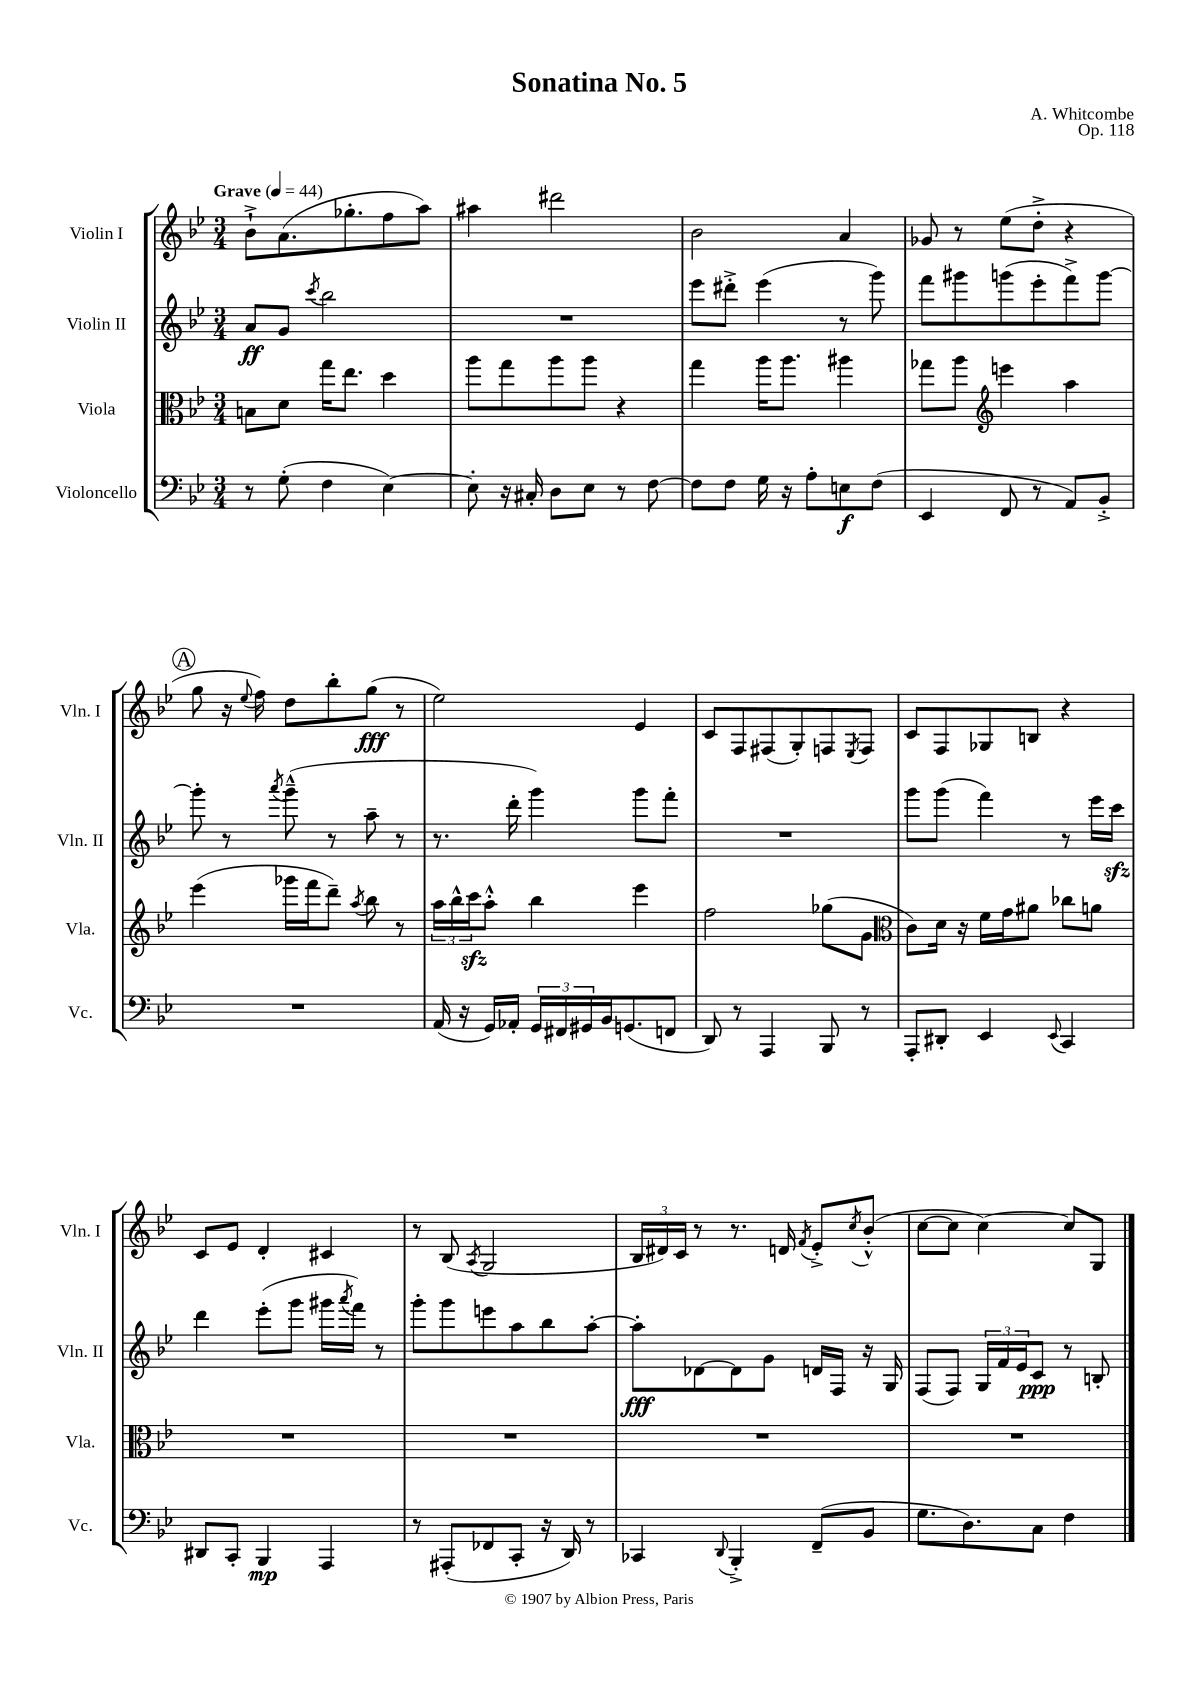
\header { title = "Sonatina No. 5" composer = "A. Whitcombe" opus = "Op. 118" }
<<
\new StaffGroup <<
\new Staff = "s0" \with { instrumentName = "Violin I" shortInstrumentName = "Vln. I" } {
    \clef treble \key bes \major \numericTimeSignature \time 3/4 \tempo "Grave" 4 = 44
    bes'8-!-> a'8.( ges''8.-. f''8 a''8) |
    ais''4 dis'''2 |
    bes'2 a'4 |
    ges'8 r8 ees''8( d''8-.-> r4 |
    \mark \markup { \circle "A" } g''8 r16 \appoggiatura { ees''8 } f''16) d''8 bes''8-. g''8\fff( r8 |
    ees''2) ees'4 |
    c'8 f8 fis8( g8-.) f8 \acciaccatura { ees8 } f8 |
    c'8 f8 ges8 b8 r4 |
    c'8 ees'8 d'4-. cis'4 |
    r8 bes8( \acciaccatura { a8 } g2 |
    \tuplet 3/2 { bes16 dis'16) c'16 } r8 r8. d'16 \acciaccatura { f'8 } ees'8-.-> \acciaccatura { c''8 } bes'8-.-^( |
    c''8~ c''8 c''4~) c''8 g8 \bar "|." |
}
\new Staff = "s1" \with { instrumentName = "Violin II" shortInstrumentName = "Vln. II" } {
    \clef treble \key bes \major \numericTimeSignature \time 3/4
    a'8\ff g'8 \acciaccatura { c'''8 } bes''2 |
    R2. |
    ees'''8 dis'''8-.-> ees'''4( r8 g'''8) |
    f'''8 gis'''8 g'''8( ees'''8-. f'''8->) g'''8~ |
    \mark \markup { \circle "A" } g'''8-. r8 \acciaccatura { a'''8 } g'''8---^( r8 a''8-- r8 |
    r8. d'''16-. g'''4) g'''8 f'''8-. |
    R2. |
    g'''8 g'''8( f'''4) r8 ees'''16 c'''16\sfz |
    d'''4 ees'''8-.( g'''8 gis'''16 \acciaccatura { a'''8 } f'''16) r8 |
    g'''8-. g'''8 e'''8 a''8 bes''8 a''8~-. |
    a''8-.\fff des'8~ des'8 g'8 d'16 f16 r16 g16 |
    f8( f8) \tuplet 3/2 { g16 f'16 ees'16 } c'8\ppp r8 b8-. \bar "|." |
}
\new Staff = "s2" \with { instrumentName = "Viola" shortInstrumentName = "Vla." } {
    \clef alto \key bes \major \numericTimeSignature \time 3/4
    b8 d'8 g''16 ees''8. d''4 |
    a''8 g''8 a''8 a''8 r4 |
    g''4 a''16 a''8. ais''4 |
    ges''8 a''8 \clef treble e'''4 a''4 |
    \mark \markup { \circle "A" } ees'''4( ges'''16 f'''16 d'''8--) \acciaccatura { a''8 } bes''8 r8 |
    \tuplet 3/2 { a''16 bes''16-^ c'''16\sfz } a''8-.-^ bes''4 ees'''4 |
    f''2 ges''8( g'8 |
    \clef alto c'8) d'16 r16 f'16 g'16 ais'8 ces''8 a'8 |
    R2. |
    R2. |
    R2. |
    R2. \bar "|." |
}
\new Staff = "s3" \with { instrumentName = "Violoncello" shortInstrumentName = "Vc." } {
    \clef bass \key bes \major \numericTimeSignature \time 3/4
    r8 g8-.( f4 ees4~) |
    ees8-. r16 cis16-. d8 ees8 r8 f8~ |
    f8 f8 g16 r16 a8-. e8\f f8( |
    ees,4 f,8 r8 a,8) bes,8-.-> |
    \mark \markup { \circle "A" } R2. |
    a,16( r16 g,16) aes,16-. \tuplet 3/2 { g,16 fis,16 gis,16 } bes,16 g,8.( f,8 |
    d,8) r8 a,,4 bes,,8 r8 |
    a,,8-. dis,8-. ees,4 \appoggiatura { ees,8 } c,4 |
    dis,8 c,8-. bes,,4\mp a,,4 |
    r8 ais,,8-.( fes,8 c,8-. r16 d,16) r8 |
    ces,4 \appoggiatura { d,8 } bes,,4-.-> f,8--( bes,8 |
    g8. d8.) c8 f4 \bar "|." |
}
>>
>>
\layout { \context { \Score \remove "Bar_number_engraver" } }
